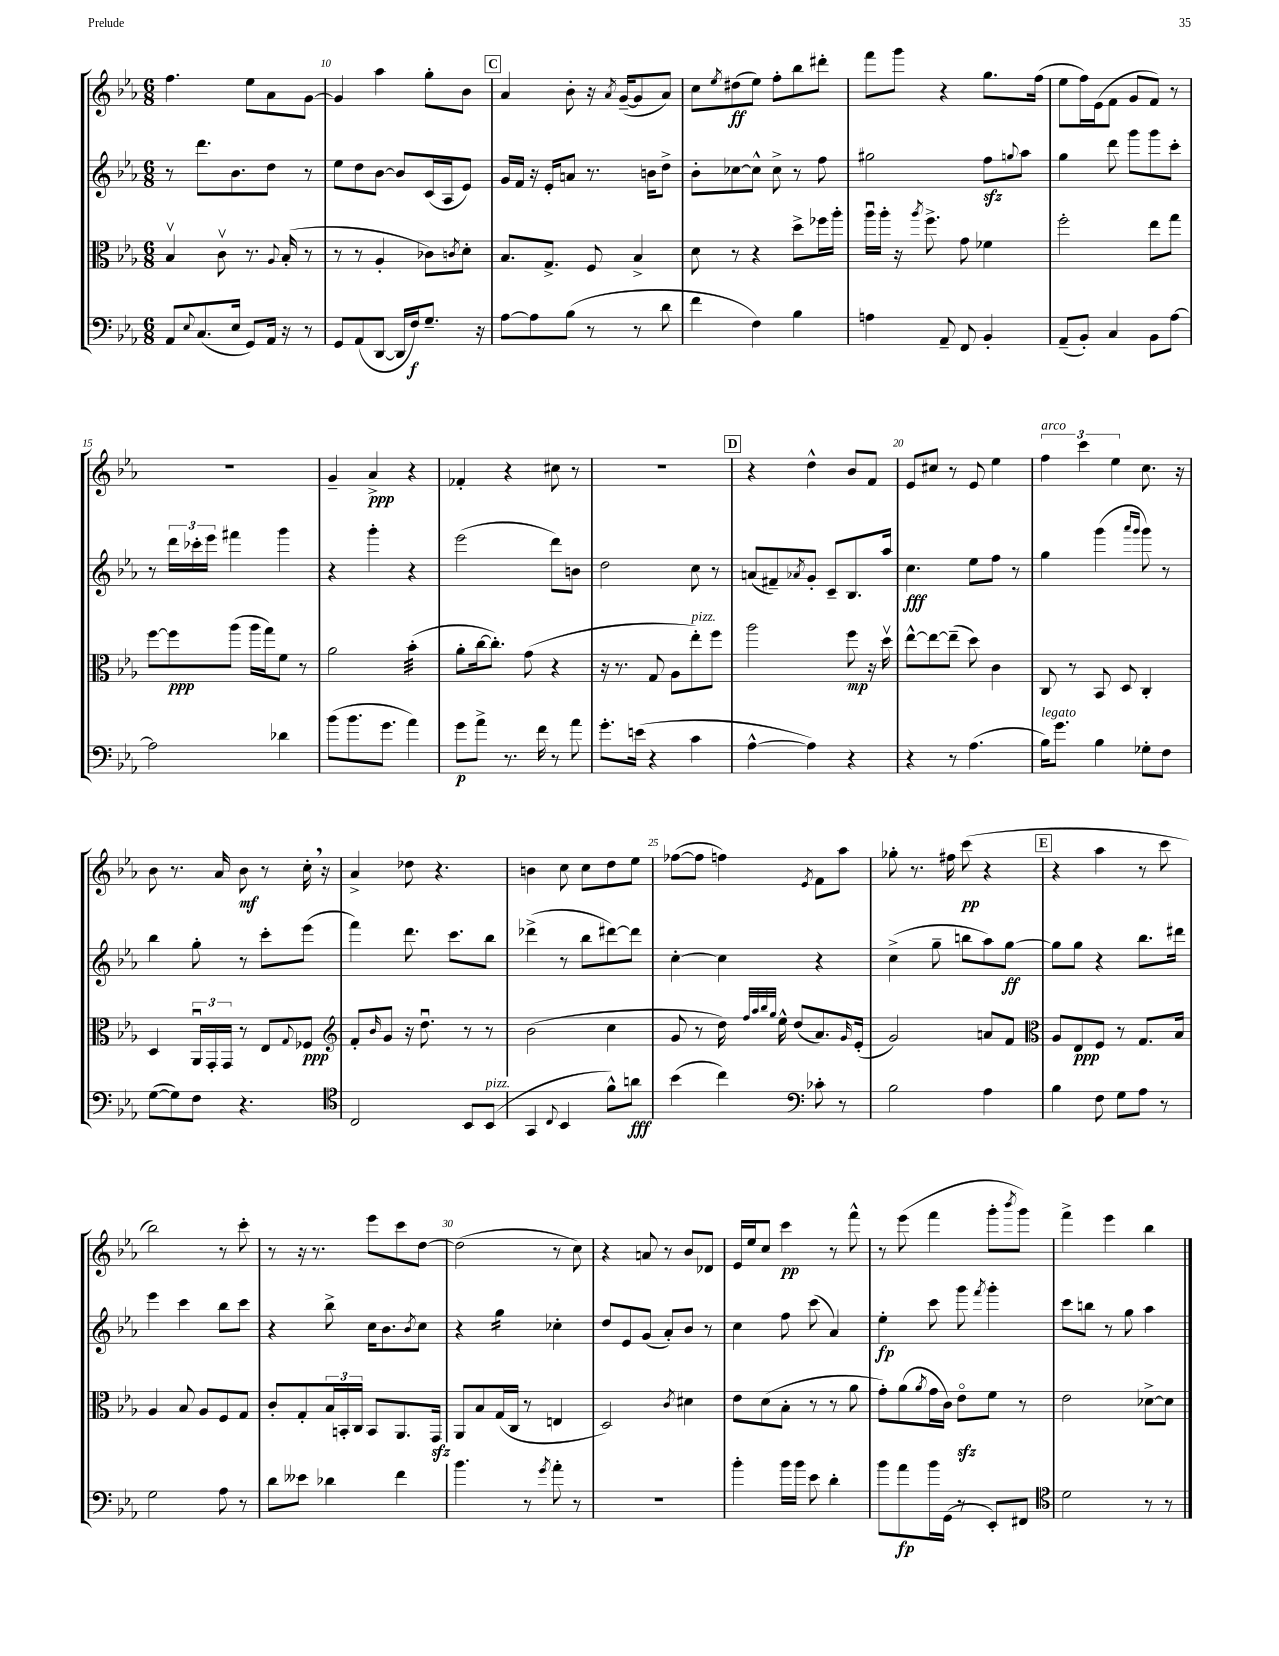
<<
\new StaffGroup <<
\new Staff = "s0" {
    \clef treble \key ees \major \numericTimeSignature \time 6/8
    f''4. ees''8 aes'8 g'8~ |
    g'4 aes''4 g''8-. bes'8 |
    \mark \markup { \box "C" } aes'4 bes'8-. r16 \acciaccatura { aes'8 } g'16~--( g'8 aes'8) |
    c''8 \acciaccatura { ees''8 } dis''8\ff( ees''8) f''8-. bes''8 dis'''8-. |
    f'''8 g'''8 r4 g''8. f''16( |
    ees''8 f''16) ees'16( f'8 g'8 f'8) r8 |
    R2. |
    g'4-- aes'4->\ppp r4 |
    fes'4-. r4 cis''8 r8 |
    R2. |
    \mark \markup { \box "D" } r4 d''4-^ bes'8 f'8 |
    ees'8 cis''8 r8 ees'8 ees''4 |
    \tuplet 3/2 { f''4^\markup { \italic "arco" } c'''4 ees''4 } c''8. r16 |
    bes'8 r8. aes'16 bes'8\mf r8 c''16-. \breathe r16 |
    aes'4-> des''8 r4. |
    b'4 c''8 c''8 d''8 ees''8 |
    fes''8~( fes''8 f''4) \acciaccatura { ees'8 } f'8 aes''8 |
    ges''8-. r8. fis''16 c'''8\pp( r4 |
    \mark \markup { \box "E" } r4 aes''4 r8 c'''8 |
    bes''2) r8 c'''8-. |
    r8 r16 r8. ees'''8 c'''8 d''8~ |
    d''2( r8 c''8) |
    r4 a'8 r8 bes'8 des'8 |
    ees'16 ees''16 c''8 c'''4\pp r8 f'''8-^ |
    r8 ees'''8( f'''4 g'''8-. \acciaccatura { bes'''8 } g'''8) |
    f'''4-> ees'''4 bes''4 \bar "|." |
}
\new Staff = "s1" {
    \clef treble \key ees \major \numericTimeSignature \time 6/8
    r8 d'''8. bes'8. d''8 r8 |
    ees''8 d''8 bes'8~ bes'8 c'16( aes16 ees'8) |
    \mark \markup { \box "C" } g'16 f'16 r16 ees'16-. a'8 r8. b'16 d''8-> |
    bes'8-. ces''8~ ces''8-^ ces''8-> r8 f''8 |
    gis''2 f''8\sfz \appoggiatura { g''8 } aes''8 |
    g''4 d'''8 g'''8 g'''8 c'''8-. |
    r8 \tuplet 3/2 { d'''16 ces'''16-. ees'''16 } fis'''4 g'''4 |
    r4 g'''4-. r4 |
    ees'''2( d'''8) b'8 |
    d''2 c''8 r8 |
    \mark \markup { \box "D" } a'8( fis'8--) \acciaccatura { aes'8 } g'8-. c'8-- bes8. aes''16 |
    c''4.\fff ees''8 f''8 r8 |
    g''4 g'''4( \grace { aes'''16 g'''16 } g'''8) r8 |
    bes''4 g''8-. r8 c'''8-. ees'''8( |
    f'''4) d'''8. c'''8. bes''8 |
    des'''4->( r8 bes''8 dis'''8~) dis'''8 |
    c''4~-. c''4 r4 |
    c''4->( g''8-- b''8 aes''8) g''8~\ff |
    \mark \markup { \box "E" } g''8 g''8 r4 bes''8. dis'''16 |
    ees'''4 c'''4 bes''8 c'''8 |
    r4 bes''8-> c''16 bes'8. \acciaccatura { bes'8 } c''8 |
    r4 g''4:16 ces''4-. |
    d''8 ees'8 g'8( aes'8-.) bes'8 r8 |
    c''4 f''8 c'''8( aes'4) |
    ees''4-.\fp c'''8 g'''8 \acciaccatura { f'''8 } g'''4-. |
    c'''8 b''8 r8 g''8 aes''4 \bar "|." |
}
\new Staff = "s2" {
    \clef alto \key ees \major \numericTimeSignature \time 6/8
    bes4\upbow c'8\upbow r8. \appoggiatura { aes8 } bes16-.( r8 |
    r8 r8 aes4-. ces'8) \acciaccatura { c'8 } d'8-. |
    \mark \markup { \box "C" } bes8. g8.-> f8 bes4-> |
    d'8 r8 r4 d''8-> fes''16 aes''16-. |
    aes''16\downbow aes''16-. r16 \acciaccatura { aes''8 } f''8.-> g'8 fes'4 |
    f''2-. ees''8 g''8 |
    f''8~ f''8\ppp aes''8( aes''16 g''16) f'8 r8 |
    aes'2 bes'4:32-.( |
    aes'8-. c''16~ c''8.-.) g'8( r4 |
    r16 r8. g8 aes8 ees''8-.^\markup { \italic "pizz." }) f''8 |
    \mark \markup { \box "D" } aes''2 f''8\mp r16 d''16\upbow |
    ees''8~-^ ees''8~ ees''8--( d''8) c'4 |
    c8 r8 bes,8 d8 c4-. |
    d4 \tuplet 3/2 { aes,16\downbow g,16-. g,16 } r8 ees8 \appoggiatura { g8 } fes8\ppp |
    \clef treble f'8-. \grace { bes'16 } g'8 r16 d''8.\downbow r8 r8 |
    bes'2( c''4 |
    g'8 r8 d''16) \grace { f''32 aes''32 bes''32 g''32 } ees''16-^ d''8( aes'8.) \grace { g'16 } ees'16-.( |
    g'2) a'8 f'8 |
    \mark \markup { \box "E" } \clef alto aes8 ees8\ppp f8 r8 g8. bes16 |
    aes4 bes8 aes8 f8 g8 |
    c'8-. g8-. \tuplet 3/2 { bes16 b,16-. c16 } b,8 aes,8. g,16\sfz |
    aes,8 bes8 g16( c16 r8 e4 |
    d2) \acciaccatura { c'8 } dis'4 |
    ees'8 d'8( bes8-. r8 r8 aes'8 |
    g'8-.) aes'8( \acciaccatura { aes'8 } g'16 c'16) ees'8\flageolet\sfz f'8 r8 |
    ees'2 des'8~-> des'8 \bar "|." |
}
\new Staff = "s3" {
    \clef bass \key ees \major \numericTimeSignature \time 6/8
    aes,8 \appoggiatura { ees8 } c8.( ees16 g,8) aes,16 r16 r8 |
    g,8 aes,8( d,8~ d,16 f16\f) g8.-- r16 |
    \mark \markup { \box "C" } aes8~ aes8 bes8( r8 r8 d'8 |
    f'4 f4) bes4 |
    a4 aes,8-- f,8 bes,4-. |
    aes,8--( bes,8-.) c4 bes,8 aes8~ |
    aes2 des'4 |
    bes'8( bes'8. g'8. aes'4) |
    g'8\p aes'8-> r8. f'16 r8 aes'8 |
    g'8.-. e'16( r4 c'4 |
    \mark \markup { \box "D" } aes4~-^ aes4) r4 |
    r4 r8 aes4.( |
    bes16^\markup { \italic "legato" }) g'8. bes4 ges8-. f8 |
    g8~( g8) f8 r4. |
    \clef tenor c2 bes,8 bes,8^\markup { \italic "pizz." }( |
    g,4 \appoggiatura { c8 } bes,4 f'8-^) a'8\fff |
    bes'4( c''4) \clef bass ces'8-. r8 |
    bes2 aes4 |
    \mark \markup { \box "E" } bes4 f8 g8 aes8 r8 |
    g2 aes8 r8 |
    d'8 eeses'8 des'4 f'4 |
    bes'4. r8 \acciaccatura { g'8 } aes'8-. r8 |
    R2. |
    bes'4-. bes'16 bes'16 ees'8 d'4-. |
    bes'8 aes'8\fp bes'16 g,16( r8 ees,8-.) fis,8 |
    \clef tenor d'2 r8 r8 \bar "|." |
}
>>
>>
\layout { \context { \Score currentBarNumber = #9 \override BarNumber.break-visibility = ##(#f #t #t) barNumberVisibility = #(every-nth-bar-number-visible 5) } }
